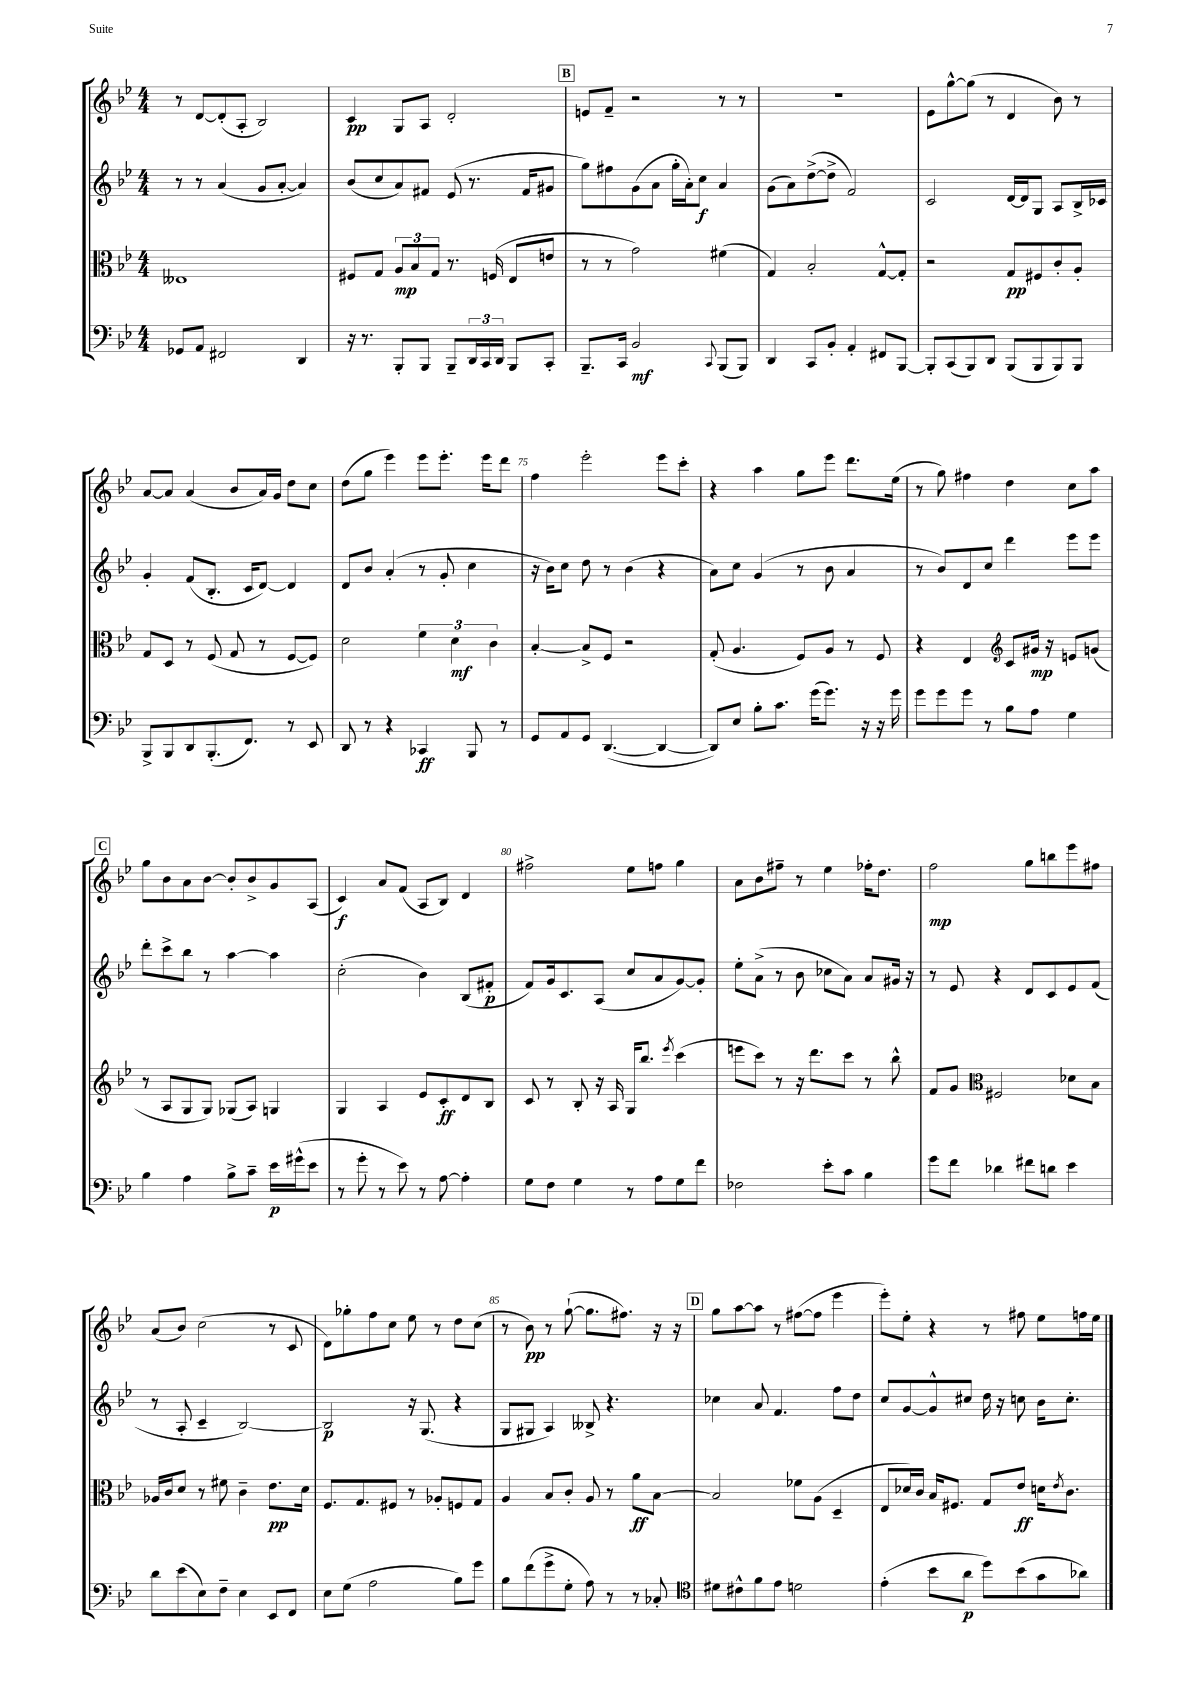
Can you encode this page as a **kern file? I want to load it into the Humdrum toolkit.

**kern	**dynam	**kern	**dynam	**kern	**dynam	**kern	**dynam
*part4	*part4	*part3	*part3	*part2	*part2	*part1	*part1
*staff4	*staff4	*staff3	*staff3	*staff2	*staff2	*staff1	*staff1
*clefF4	*	*clefC3	*	*clefG2	*	*clefG2	*
*k[b-e-]	*	*k[b-e-]	*	*k[b-e-]	*	*k[b-e-]	*
*M4/4	*	*M4/4	*	*M4/4	*	*M4/4	*
=68	=68	=68	=68	=68	=68	=68	=68
8GG-X/L	.	1E--X	.	8r	.	8r	.
8AA/J	.	.	.	8r	.	[8d/L	.
2FF#X/	.	.	.	(4a/	.	(8d'/]	.
.	.	.	.	.	.	8A'/J	.
.	.	.	.	8g/L	.	2B-/)	.
.	.	.	.	[8a'/J	.	.	.
4DD/	.	.	.	4a/])	.	.	.
=69	=69	=69	=69	=69	=69	=69	=69
16r	.	8F#X/L	.	(8b-/L	.	4c/	pp
8.r	.	.	.	.	.	.	.
.	.	8G/J	.	8cc/	.	.	.
8BBB-'/L	.	12A/L	mp	8a/)	.	8G/L	.
.	.	12B-/	.	.	.	.	.
8BBB-/J	.	.	.	8f#X/J	.	8A/J	.
.	.	12G/J	.	.	.	.	.
8BBB-~/L	.	8.r	.	(8e-/	.	2d'/	.
24DD/L	.	.	.	8.r	.	.	.
24CC/	.	.	.	.	.	.	.
.	.	(16Fn/	.	.	.	.	.
24DD/JJ	.	.	.	.	.	.	.
8BBB-/L	.	8E-/L	.	.	.	.	.
.	.	.	.	16f#/KL	.	.	.
8CC'/J	.	8en/J	.	8g#X/J	.	.	.
!!LO:REH:place=s1:t=B
=70	=70	=70	=70	=70	=70	=70	=70
8.BBB-~/L	.	8r	.	8gg\L)	.	8en/L	.
.	.	8r	.	8ff#X\	.	8f~/J	.
16CC/Jk	.	.	.	.	.	.	.
2BB-/	mf	2g\)	.	(8g\	.	2r	.
.	.	.	.	8a\J	.	.	.
.	.	.	.	16gg'\LL	.	.	.
.	.	.	.	16a'\J)	.	.	.
.	.	.	.	8cc\J	f	.	.
8qqCC/	.	.	.	.	.	.	.
(8BBB-/L	.	(4f#X\	.	4a/	.	8r	.
8BBB-/J)	.	.	.	.	.	8r	.
=71	=71	=71	=71	=71	=71	=71	=71
4DD/	.	4G/)	.	(8g\L	.	1r	.
.	.	.	.	8a\)	.	.	.
8CC/L	.	2B-'/	.	([8dd^\	.	.	.
8BB-'/J	.	.	.	8dd^\J]	.	.	.
4AA'/	.	.	.	2f/)	.	.	.
8FF#X/L	.	[8G^^/L	.	.	.	.	.
[8BBB-/J	.	8G'/J]	.	.	.	.	.
=72	=72	=72	=72	=72	=72	=72	=72
8BBB-'/L]	.	2r	.	2c/	.	8e-\L	.
(8CC/	.	.	.	.	.	[8gg^^\	.
8BBB-/)	.	.	.	.	.	(8gg\J]	.
8DD/J	.	.	.	.	.	8r	.
(8BBB-/L	.	8G/L	pp	[16d/LL	.	4d/	.
.	.	.	.	16d/J]	.	.	.
8BBB-/	.	8F#X/	.	8G/J	.	.	.
8BBB-/)	.	8c'/	.	8A/L	.	8b-\)	.
8BBB-/J	.	8A'/J	.	16B-^/L	.	8r	.
.	.	.	.	16c-X/JJ	.	.	.
!!LO:LB:g=z
=73	=73	=73	=73	=73	=73	=73	=73
8BBB-^/L	.	8G/L	.	4g'/	.	[8a/L	.
8BBB-/	.	8D/J	.	.	.	8a/J]	.
8DD/	.	8r	.	(8f/L	.	(4a/	.
(8.BBB-'/	.	(8F/	.	8.B-'/J	.	.	.
.	.	8G/	.	.	.	8b-/L	.
8.FF/J)	.	.	.	16c/KL	.	.	.
.	.	8r	.	[8d/J)	.	16a/L)	.
.	.	.	.	.	.	16g/JJ	.
8r	.	[8F/L	.	4d/]	.	8dd\L	.
8EE-/	.	8F/J])	.	.	.	8cc\J	.
=74	=74	=74	=74	=74	=74	=74	=74
8DD/	.	2d\	.	8d/L	.	(8dd\L	.
8r	.	.	.	8b-/J	.	8gg\J	.
4r	.	.	.	(4a'/	.	4eee-\)	.
4CC-X/	ff	6f\	.	8r	.	8eee-\L	.
.	.	.	.	8g'/	.	8.eee-'\J	.
.	.	6d\	mf	.	.	.	.
8BBB-/	.	.	.	4cc\	.	.	.
.	.	.	.	.	.	16eee-\KL	.
.	.	6c\	.	.	.	.	.
8r	.	.	.	.	.	8ddd\J	.
=75	=75	=75	=75	=75	=75	=75	=75
8GG/L	.	[4B-'/	.	16r	.	4ff\	.
.	.	.	.	16b-\KL)	.	.	.
8AA/	.	.	.	8cc\J	.	.	.
8GG/J	.	8B-^/L]	.	8dd\	.	2eee-'\	.
([4.DD/	.	8F/J	.	8r	.	.	.
.	.	2r	.	(4b-\	.	.	.
4DD/_	.	.	.	4r	.	8eee-\L	.
.	.	.	.	.	.	8ccc'\J	.
=76	=76	=76	=76	=76	=76	=76	=76
8DD/L])	.	(8G'/	.	8a\L)	.	4r	.
8E-/J	.	4.A/	.	8cc\J	.	.	.
8B-'\L	.	.	.	(4g/	.	4aa\	.
8.c\J	.	.	.	.	.	.	.
.	.	8F/L)	.	8r	.	8gg\L	.
(16g\KL	.	.	.	.	.	.	.
8.g\J)	.	8A/J	.	8b-\	.	8eee-\J	.
.	.	8r	.	4a/	.	8.ddd\L	.
16r	.	.	.	.	.	.	.
16r	.	8F/	.	.	.	.	.
16g\	.	.	.	.	.	(16ee-\Jk	.
=77	=77	=77	=77	=77	=77	=77	=77
8g\L	.	4r	.	8r	.	8r	.
8g\	.	.	.	8b-/L)	.	8gg\)	.
8g\J	.	4E-/	.	8d/	.	4ff#X\	.
8r	.	.	.	8cc/J	.	.	.
*	*	*clefG2	*	*	*	*	*
8B-\L	.	8c/L	.	4ddd\	.	4dd\	.
8A\J	.	16g#X/Jk	mp	.	.	.	.
.	.	16r	.	.	.	.	.
4G\	.	8en/L	.	8eee-\L	.	8cc\L	.
.	.	(8gn/J	.	8eee-\J	.	8aa\J	.
!!LO:LB:g=z
!!LO:REH:place=s1:t=C
=78	=78	=78	=78	=78	=78	=78	=78
4B-\	.	8r	.	8ddd'\L	.	8gg\L	.
.	.	8A/L	.	8ccc^\	.	8b-\	.
4A\	.	8G/	.	8bb-\J	.	8a\	.
.	.	8G/J)	.	8r	.	[8b-\J	.
8B-^\L	.	(8G-X/L	.	[4aa\	.	8b-'/L]	.
8c~\J	.	8A/J)	.	.	.	8b-^/	.
16e-\LL	p	4Gn/	.	4aa\]	.	8g/	.
(16g#X^^\J	.	.	.	.	.	.	.
8e-\J	.	.	.	.	.	(8A/J	.
=79	=79	=79	=79	=79	=79	=79	=79
8r	.	4G/	.	(2cc'\	.	4c/)	f
8g'\	.	.	.	.	.	.	.
8r	.	4A/	.	.	.	8a/L	.
8e-\)	.	.	.	.	.	(8f/J	.
8r	.	8e-/L	.	4b-\)	.	8A/L	.
[8A\	.	8c'/	ff	.	.	8B-/J)	.
4A'\]	.	8d/	.	(8B-/L	.	4d/	.
.	.	8B-/J	.	8f#X'/J	p	.	.
=80	=80	=80	=80	=80	=80	=80	=80
8G\L	.	8c/	.	8f/L)	.	2ff#X^\	.
8F\J	.	8r	.	16g/k	.	.	.
.	.	.	.	8.c/	.	.	.
4G\	.	8B-'/	.	.	.	.	.
.	.	16r	.	(8A/J	.	.	.
.	.	16A/	.	.	.	.	.
8r	.	16G/KL	.	8cc/L	.	8ee-\L	.
.	.	8.bb-/J	.	.	.	.	.
8A\L	.	.	.	8a/	.	8ffn\J	.
.	.	8qeee-/	.	.	.	.	.
8G\	.	(4ccc\	.	[8g/)	.	4gg\	.
8f\J	.	.	.	8g'/J]	.	.	.
=81	=81	=81	=81	=81	=81	=81	=81
2F-X\	.	8eeen\L	.	8ee-'\L	.	8a\L	.
.	.	8ccc\J)	.	(8a^\J	.	8b-\	.
.	.	8r	.	8r	.	8ff#X~\J	.
.	.	16r	.	8b-\	.	8r	.
.	.	8.ddd\L	.	.	.	.	.
8e-'\L	.	.	.	8cc-X\L	.	4ee-\	.
8c\J	.	8ccc\J	.	8a\J)	.	.	.
4B-\	.	8r	.	8a/L	.	16ff-X'\KL	.
.	.	.	.	.	.	8.dd\J	.
.	.	8bb-^^\	.	16g#X/Jk	.	.	.
.	.	.	.	16r	.	.	.
=82	=82	=82	=82	=82	=82	=82	=82
8g\L	.	8f/L	.	8r	.	2ff\	mp
8f\J	.	8g/J	.	8e-/	.	.	.
*	*	*clefC3	*	*	*	*	*
4d-X\	.	2F#X/	.	4r	.	.	.
8f#X\L	.	.	.	8d/L	.	8gg\L	.
8dn\J	.	.	.	8c/	.	8bbn\	.
4e-\	.	8d-X\L	.	8e-/	.	8eee-\	.
.	.	8B-\J	.	(8f/J	.	8ff#X\J	.
!!LO:LB:g=z
=83	=83	=83	=83	=83	=83	=83	=83
8d\L	.	16A-X/LL	.	8r	.	(8a/L	.
.	.	16c/J	.	.	.	.	.
(8e-\	.	8d/J	.	8A'/	.	8b-/J)	.
8E-\)	.	8r	.	4c~/	.	(2cc\	.
8F~\J	.	8f#X\	.	.	.	.	.
4E-\	.	4c~\	.	[2B-/)	.	.	.
8EE-/L	.	8.e-\L	pp	.	.	8r	.
8FF/J	.	.	.	.	.	8c/	.
.	.	16d\Jk	.	.	.	.	.
=84	=84	=84	=84	=84	=84	=84	=84
8E-\L	.	8.F/L	.	2B-/]	p	8d\L)	.
(8G\J	.	.	.	.	.	8gg-X'\	.
.	.	8.G/	.	.	.	.	.
2A\	.	.	.	.	.	8ff\	.
.	.	8F#X/J	.	.	.	8cc\J	.
.	.	8r	.	16r	.	8ee-\	.
.	.	.	.	(8.G/	.	.	.
.	.	8A-X'/L	.	.	.	8r	.
8B-\L)	.	8Fn/	.	4r	.	8dd\L	.
8g\J	.	8G/J	.	.	.	(8cc\J	.
=85	=85	=85	=85	=85	=85	=85	=85
8B-\L	.	4A/	.	8G/L	.	8r	.
(8f\	.	.	.	8G#X/J	.	8b-\)	pp
8g^\	.	8B-/L	.	4A/)	.	8r	.
8G'\J	.	8c'/J	.	.	.	([8gg`\	.
8A\)	.	8A/	.	8B--X^/	.	8.gg\L]	.
8r	.	8r	.	4.r	.	.	.
.	.	.	.	.	.	8.ff#X\J)	.
8r	.	8a\L	ff	.	.	.	.
8C-X'/	.	[8B-\J	.	.	.	16r	.
.	.	.	.	.	.	16r	.
!!LO:REH:place=s1:t=D
=86	=86	=86	=86	=86	=86	=86	=86
*clefC4	*	*	*	*	*	*	*
8d#X\L	.	2B-/]	.	4cc-X\	.	8gg\L	.
8c#X^^\	.	.	.	.	.	[8aa\	.
8f\	.	.	.	8a/	.	8aa\J]	.
8e-\J	.	.	.	4.f/	.	8r	.
2dn\	.	8f-X\L	.	.	.	([8ff#X\L	.
.	.	(8A\J	.	.	.	8ff#\J]	.
.	.	4D~/	.	8ff\L	.	4eee-\	.
.	.	.	.	8dd\J	.	.	.
=87	=87	=87	=87	=87	=87	=87	=87
(4e-'\	.	8E-/L	.	8cc/L	.	8eee-'\L)	.
.	.	16d-X/L)	.	[8g/	.	8ee-'\J	.
.	.	16c/JJ	.	.	.	.	.
8b-\L	.	16B-/KL	.	8g^^/]	.	4r	.
.	.	8.F#X/J	.	.	.	.	.
8a\J	p	.	.	8cc#X/J	.	.	.
8dd\L)	.	8G/L	.	16dd\	.	8r	.
.	.	.	.	16r	.	.	.
(8b-\	.	8e-/J	ff	8ccn\	.	8ff#X\	.
8g\	.	16dn\KL	.	16b-\KL	.	8ee-\L	.
.	.	8qe-/	.	.	.	.	.
.	.	8.c\J	.	8.cc'\J	.	.	.
8a-X\J)	.	.	.	.	.	16ffn\L	.
.	.	.	.	.	.	16ee-\JJ	.
==	==	==	==	==	==	==	==
*-	*-	*-	*-	*-	*-	*-	*-
